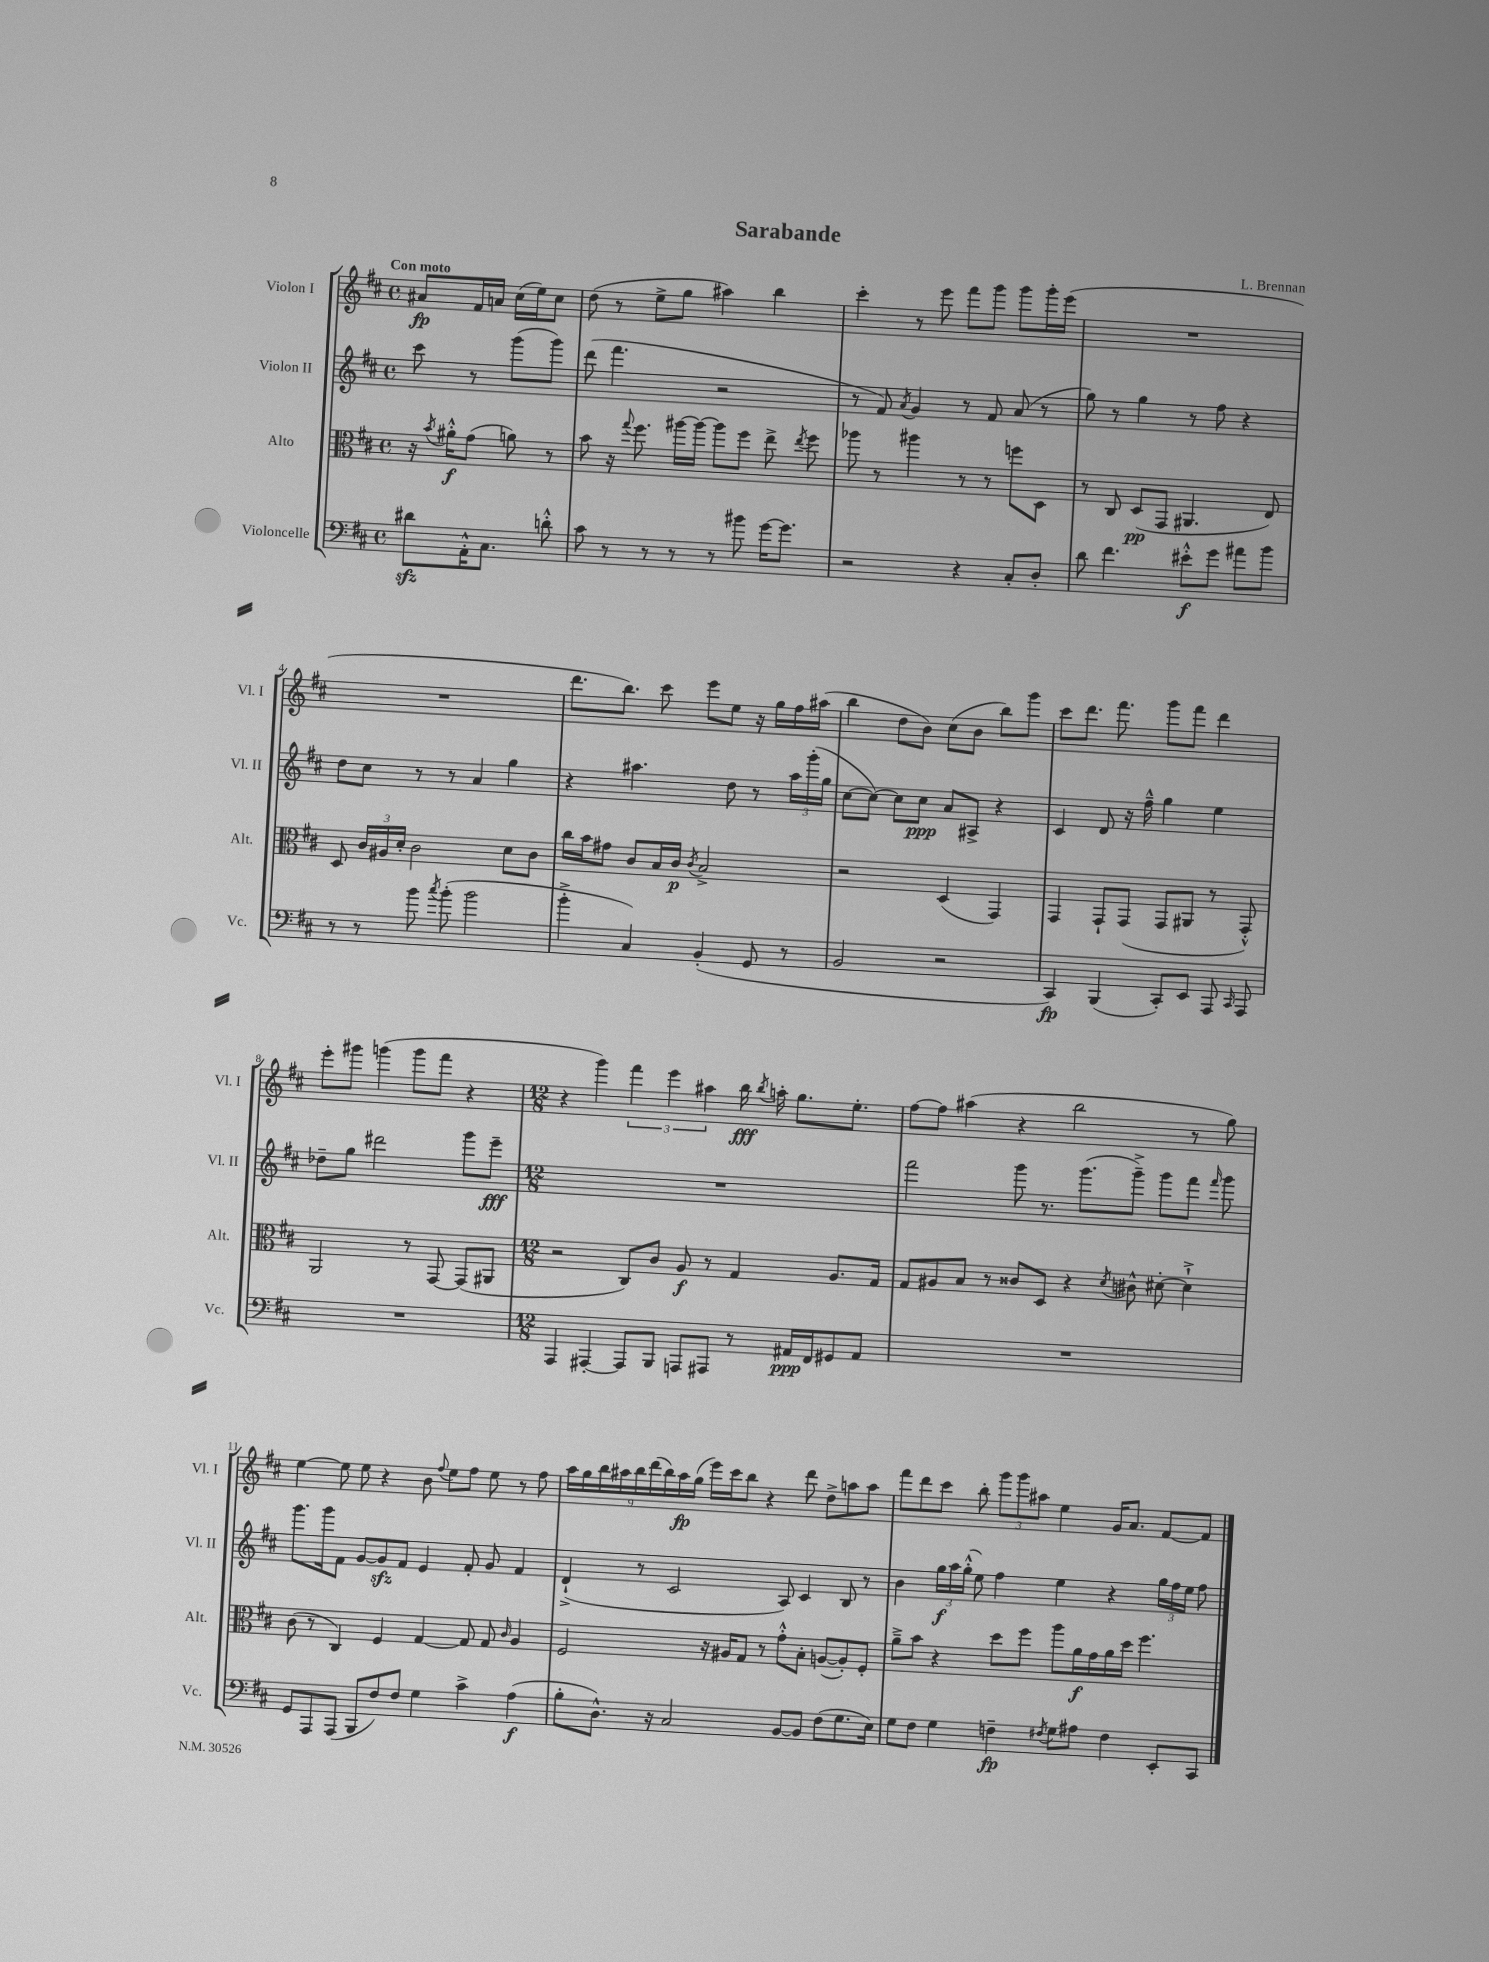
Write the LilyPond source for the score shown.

\header { title = "Sarabande" composer = "L. Brennan" }
<<
\new StaffGroup <<
\new Staff = "s0" \with { instrumentName = "Violon I" shortInstrumentName = "Vl. I" } {
    \clef treble \key d \major \defaultTimeSignature \time 4/4 \partial 2 \tempo "Con moto"
    \autoBeamOff ais'8[\fp fis'16 a'16] cis''16[( e''16) cis''8] |
    d''8( r8 e''8[-> g''8] ais''4) b''4 |
    cis'''4-. r8 e'''8 fis'''8[ g'''8] g'''8[ g'''16-. e'''16]( |
    R1 |
    R1 |
    d'''8.[ b''8.]) cis'''8 e'''8[ e''8] r16 g''16[ fis''16 ais''16]( |
    b''4 d''8[ b'8]) cis''8[( b'8] b''8[) g'''8] |
    cis'''8[ d'''8.] fis'''8. g'''8[ fis'''8] d'''4 |
    e'''8[-. gis'''8] g'''4( g'''8[ fis'''8] r4 |
    \numericTimeSignature \time 12/8 r4 g'''4) \tuplet 3/2 { fis'''4 e'''4 ais''4 } b''16\fff \acciaccatura { b''8 } a''16-. g''8.[ e''8.]-. |
    fis''8[~ fis''8] ais''4( r4 b''2 r8 g''8) |
    e''4~ e''8 e''8 r4 b'8 \appoggiatura { fis''8 } e''8[ fis''8] e''8 r8 fis''8 |
    \tuplet 9/8 { a''16[ g''16 b''16 ais''16 b''16 d'''16( b''16) ais''16\fp g''16]( } e'''16[) cis'''16 b''8] r4 d'''8 d''8[-> a''8 a''8] |
    fis'''8[ d'''8 cis'''8] b''8-. \tuplet 3/2 { g'''8[ g'''8 ais''8] } e''4 g'16[ a'8.] fis'8[~ fis'8] \bar "|." |
}
\new Staff = "s1" \with { instrumentName = "Violon II" shortInstrumentName = "Vl. II" } {
    \clef treble \key d \major \defaultTimeSignature \time 4/4 \partial 2
    \autoBeamOff cis'''8 r8 g'''8[( g'''8]) |
    d'''8( fis'''4. r2 |
    r8 fis'8) \acciaccatura { a'8 } g'4 r8 fis'8 a'8( r8 |
    g''8) r8 g''4 r8 fis''8 r4 |
    d''8[ cis''8] r8 r8 a'4 g''4 |
    r4 ais''4. d''8 r8 \tuplet 3/2 { ais''16[ g'''16-.( g''16] } |
    cis''8[~ cis''8]~) cis''8[ cis''8]\ppp a'8[ ais8]-> r4 |
    cis'4 d'8 r16 fis''16---^ g''4 e''4 |
    des''8[-- g''8] dis'''2 g'''8[ e'''8]--\fff |
    \numericTimeSignature \time 12/8 R1. |
    fis'''2 g'''8 r8. g'''8.[( g'''8]--->) g'''8[ fis'''8] \grace { fis'''16 } g'''8 |
    g'''8.[ g'''16 fis'8] g'8[~ g'8\sfz fis'8] e'4 fis'8-. g'8 fis'4 |
    d'4-!->( r8 cis'2 a8) cis'4 b8 r8 |
    b'4 \tuplet 3/2 { g''16[\f a''16 g''16]-.-^( } e''8) fis''4 e''4 r4 \tuplet 3/2 { g''16[ fis''16 e''16] } fis''8 \bar "|." |
}
\new Staff = "s2" \with { instrumentName = "Alto" shortInstrumentName = "Alt." } {
    \clef alto \key d \major \defaultTimeSignature \time 4/4 \partial 2
    \autoBeamOff r16 \acciaccatura { b'8 } ais'16[-.-^\f g'8]( a'8) r8 |
    b'8 r16 \appoggiatura { g''8 } fis''8. ais''16[~ ais''16]~ ais''8[ fis''8] e''8-> \acciaccatura { e''8 } fis''8 |
    aes''8 r8 ais''4 r8 r8 f''8[ d8] |
    r8 cis8 d8[\pp( g,8] ais,4. e8) |
    d8 \tuplet 3/2 { cis'16[ ais16 d'16]-. } cis'2 d'8[ cis'8] |
    cis''16[ b'16 gis'8] cis'8[ b16 cis'16]\p \acciaccatura { cis'8 } b2-> |
    r2 d4( g,4) |
    g,4 g,8[-! g,8]( g,8[ ais,8] r8 g,8-.-^) |
    a,2 r8 g,8~ g,8[( ais,8] |
    \numericTimeSignature \time 12/8 r2 cis8[) cis'8] a8\f r8 g4 a8.[ g16] |
    g8[ ais8 b8] r8 cisis'8[ d8] r4 \acciaccatura { d'8 } cis'8-^ dis'8~-. dis'4-!-> |
    cis'8( r8 cis4) fis4 g4~ g8 g8 \grace { cis'16 } a4 |
    fis2 r16 ais16[ g8] r8 g'8[-.-^ b8]-. a8[~( a8-.) fis8]-. |
    a'8[---> b'8] r4 d''8[ fis''8] a''8[ a'16\f g'16 a'16 d''16] fis''4. \bar "|." |
}
\new Staff = "s3" \with { instrumentName = "Violoncelle" shortInstrumentName = "Vc." } {
    \clef bass \key d \major \defaultTimeSignature \time 4/4 \partial 2
    \autoBeamOff dis'8[\sfz a,16-.-^ cis8.] d'8-.-^ |
    cis'8 r8 r8 r8 r8 bis'8 g'16[~ g'8.] |
    r2 r4 cis8[-. d8]-. |
    d'8 fis'4. eis'8[-.-^\f g'8] ais'8[ b'8] |
    r8 r8 b'8 \acciaccatura { cis''8 } b'8-.( b'2 |
    b'4-.-> cis4) b,4-.( g,8 r8 |
    b,2 r2 |
    cis,4\fp) b,,4( cis,8[-.) e,8] a,,8 \grace { cis,16 } a,,8 |
    R1 |
    \numericTimeSignature \time 12/8 a,,4 ais,,4~-. ais,,8[ b,,8] a,,8[ ais,,8] r8 ais,16[\ppp fis,16 gis,8 ais,8] |
    R1. |
    g,8[ a,,8 a,,8]( b,,8[ fis8) fis8] g4 cis'4-> a4\f( |
    b8[-. d8.]-^) r16 cis2 b,8[~ b,8] fis8[( g8. e16]) |
    g8[ fis8] g4 f4--\fp \acciaccatura { fis8 } g8[ ais8] fis4 e,8[-. cis,8] \bar "|." |
}
>>
>>
